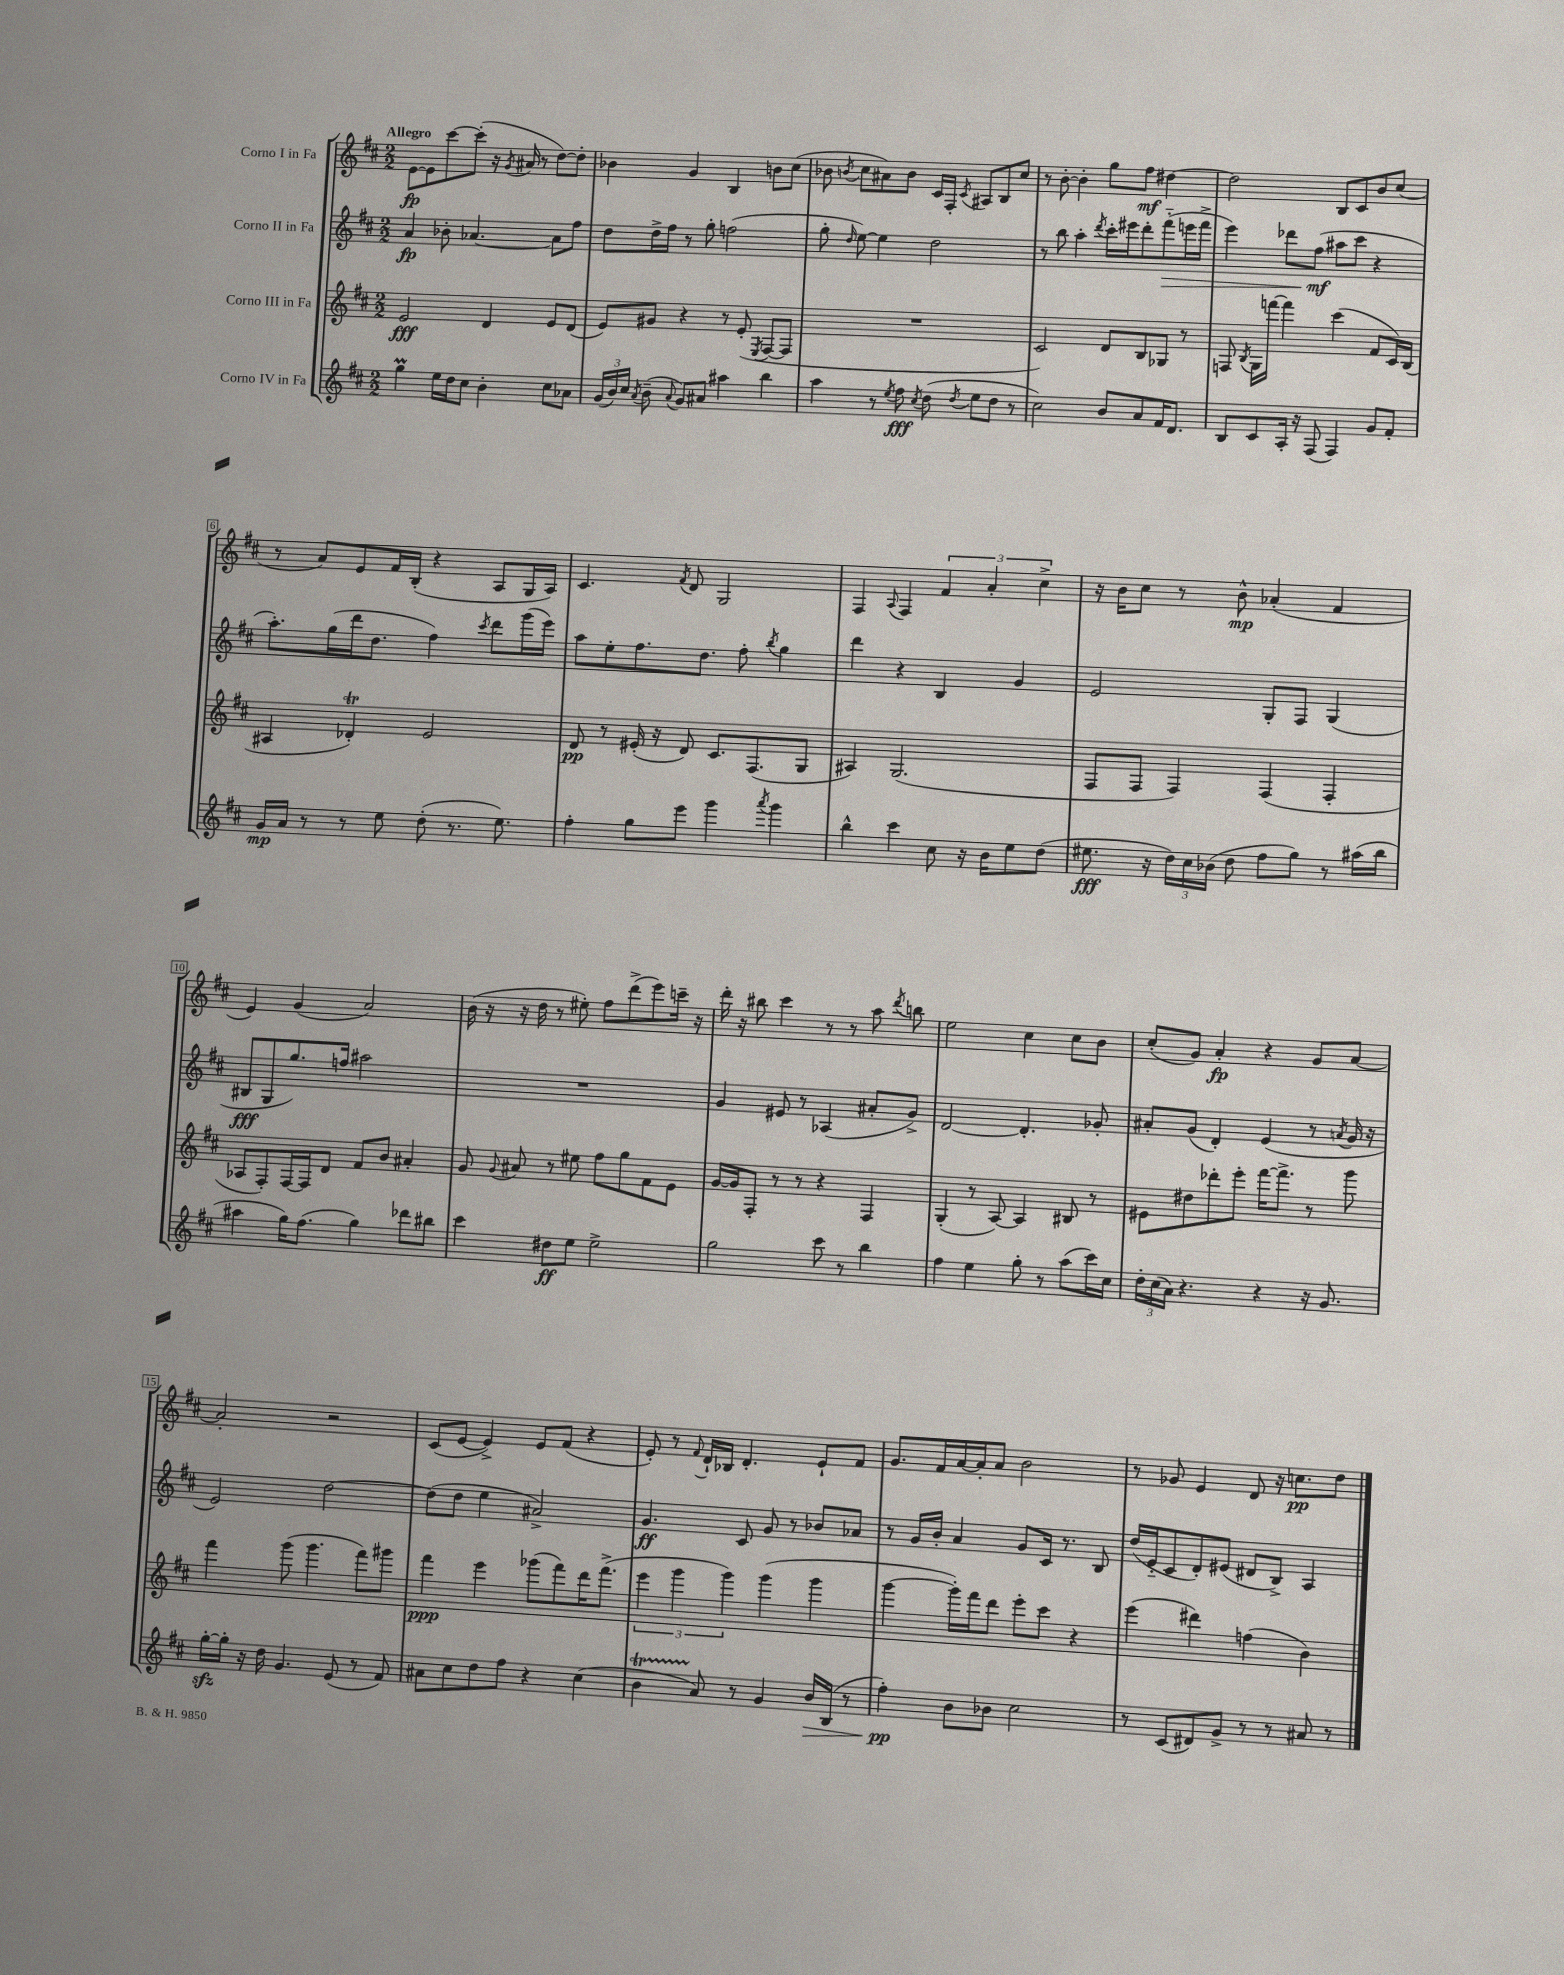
<<
\new StaffGroup <<
\new Staff = "s0" \with { instrumentName = "Corno I in Fa" } {
    \clef treble \key d \major \numericTimeSignature \time 2/2 \tempo "Allegro"
    \autoBeamOff e'8[~\fp e'8 cis'''8~ cis'''8]-.( r16 \acciaccatura { g'8 } ais'16 r8 d''8[~) d''8]-. |
    bes'4 g'4 b4 b'8[ cis''8]( |
    bes'8 \acciaccatura { b'8 } cis''8[ ais'8) b'8] cis'16[ fis16]-. \acciaccatura { cis'8 } ais8[ b8 cis''8] |
    r8 b'8~-. b'4-. g''8[ fis''8]\mf dis''4~ |
    dis''2 b8[ cis'8 b'8 cis''8]( |
    r8 a'8[) e'8 fis'16 b16]-.( r4 a8[ g16 a16]) |
    cis'4. \acciaccatura { fis'8 } d'8 g2 |
    fis4 \appoggiatura { a8 } fis4 \tuplet 3/2 { fis'4 a'4-. cis''4-> } |
    r16 b'16[ cis''8] r8 b'8-^\mp aes'4-.( fis'4 |
    e'4) g'4( a'2) |
    b'16( r16 r16 d''16 r8 eis''8-.) fis''8[ d'''8->( e'''8) c'''16]-- r16 |
    d'''16-. r16 bis''8 cis'''4 r8 r8 a''8 \acciaccatura { d'''8 } b''8 |
    e''2 cis''4 cis''8[ b'8] |
    cis''8[-.( g'8]) a'4-.\fp r4 g'8[ a'8]~ |
    a'2-. r2 |
    cis'8[( e'8]~ e'4->) e'8[ fis'8]( r4 |
    e'8-.) r8 \appoggiatura { fis'8 } d'16[-! bes16] d'4.-. e'8[-! fis'8] |
    g'8.[ fis'16 a'16~ a'16-. a'8] b'2 |
    r8 ges'8 e'4 d'8 r16 c''8.[\pp d''8] \bar "|." |
}
\new Staff = "s1" \with { instrumentName = "Corno II in Fa" } {
    \clef treble \key d \major \numericTimeSignature \time 2/2
    \autoBeamOff a'4\fp bes'8-. aes'4.~ aes'8[ fis''8] |
    d''8[ d''16-> fis''16] r8 g''8-. f''2( |
    g''8-. \grace { d''16 } e''8~) e''4 d''2 |
    r8 b''8 a''4-. \acciaccatura { d'''8 } cis'''16[-. eis'''16 d'''8-. fis'''8-_\>( e'''16 fis'''16]-> |
    e'''4) des'''8[ fis''8]\mf\!( ais''8[ cis'''8] r4 |
    a''8.[-.) g''16( d'''16 d''8.] fis''4) \acciaccatura { cis'''8 } d'''8[ g'''16( e'''16]) |
    a''8[ e''8-. fis''8. d''8.] fis''8-. \acciaccatura { b''8 } g''4 |
    d'''4 r4 b4 g'4 |
    e'2 g8[-. fis8] g4( |
    bis8[\fff g8 g''8.) f''16] ais''2 |
    R1 |
    g'4 eis'8 r8 aes4( ais'8[-. g'8]->) |
    d'2~ d'4.-. ges'8-. |
    ais'8[-. g'8]( d'4-.) e'4( r8 \acciaccatura { a'8 } g'16 r16 |
    e'2) d''2~ |
    d''8[( d''8] e''4 ais'2->) |
    g'4.\ff cis'8 g'8 r8 bes'8[ aes'8] |
    r8 g'16[ b'16]-. a'4 g'8[ cis'16] r8. b8 |
    d''16[( e'16-_ cis'8 d'8-.) eis'8]( dis'8[ b8]->) a4 \bar "|." |
}
\new Staff = "s2" \with { instrumentName = "Corno III in Fa" } {
    \clef treble \key d \major \numericTimeSignature \time 2/2
    \autoBeamOff e'2\fff d'4 e'8[ d'8]( |
    e'8[) gis'8] r4 r8 e'8-.( \acciaccatura { e8 } fis8[~ fis8] |
    R1 |
    cis'2) d'8[ b8 ges8] r8 |
    f8 \acciaccatura { b8 } g16[ f'''16]~ f'''4 cis'''4( fis'8[ cis'16) b16]( |
    ais4 des'4-.\trill) e'2 |
    d'8\pp r8 eis'16-.( r16 d'8) cis'8.[ fis8.( g8] |
    ais4) g2.( |
    fis8[ fis8] fis4) fis4( fis4-. |
    aes8[ fis8-.) fis16~ fis16 d'8] fis'8[ b'8] ais'4-. |
    g'8 \appoggiatura { g'8 } ais'8 r8 eis''8 fis''8[ g''8 fis'8 e'8] |
    g'16[~ g'16 fis8]-. r8 r8 r4 fis4 |
    g4-.( r8 a8~) a4 bis8 r8 |
    eis'8[ dis''8 des'''8-. e'''8]-. fis'''16[~ fis'''8.]-> r8 g'''8 |
    fis'''4 g'''8( g'''4. fis'''8[) gis'''8] |
    fis'''4\ppp e'''4 ges'''8[( fis'''8) d'''16 fis'''8.]->( |
    \tuplet 3/2 { e'''4 g'''4 g'''4) } g'''4( g'''4 |
    g'''4~ g'''16[-.) fis'''16 d'''8] e'''8[-. cis'''8] r4 |
    e'''4( dis'''4) f''4( b'4) \bar "|." |
}
\new Staff = "s3" \with { instrumentName = "Corno IV in Fa" } {
    \clef treble \key d \major \numericTimeSignature \time 2/2
    \autoBeamOff g''4\prall e''16[ d''16 cis''8] b'4-. cis''8[ aes'8] |
    \tuplet 3/2 { g'16[( b'16) cis''16] } \acciaccatura { a'8 } b'8--( \appoggiatura { a'8 } g'8[) ais'8] ais''4 b''4 |
    a''4 r8 \acciaccatura { e''8 } fis''8\fff \acciaccatura { cis''8 } d''8( \acciaccatura { d''8 } e''8[ d''8] r8 |
    cis''2) b'8[ a'8 fis'16 d'8.] |
    b8[ cis'8 a16]-. r16 fis8( fis4) g'8[ fis'8]-. |
    g'16[\mp a'16] r8 r8 e''8 d''8-.( r8. e''8.) |
    fis''4-. g''8[ e'''8] g'''4 \acciaccatura { a'''8 } g'''4 |
    b''4-^ cis'''4 cis''8 r16 b'16[ e''8 d''8]( |
    eis''8.\fff r16 \tuplet 3/2 { d''16[) cis''16 bes'16]( } d''8 fis''8[ g''8]) r8 ais''16[( b''16] |
    ais''4 g''16[) fis''8.]( g''4) des'''8[ bis''8] |
    cis'''4 dis''8[\ff e''8] e''2-> |
    g''2 cis'''8 r8 b''4 |
    fis''4 e''4 g''8-. r8 a''8[( cis'''16) cis''16] |
    \tuplet 3/2 { d''16[-. cis''16( a'16]) } r4. r4 r16 g'8. |
    g''16[~-.\sfz g''16]-. r16 d''16 g'4. e'8( r8 fis'8) |
    ais'8[ cis''8 d''8 fis''8] r4 cis''4( |
    b'4\startTrillSpan a'8\stopTrillSpan) r8 g'4 b'16[\> b16]( r8 |
    fis''4-.\pp\!) b'8[ bes'8] cis''2 |
    r8 cis'8[( dis'8) g'8]-> r8 r8 ais'8 r8 \bar "|." |
}
>>
>>
\layout { \context { \Score \override BarNumber.stencil = #(make-stencil-boxer 0.1 0.3 ly:text-interface::print) } }
